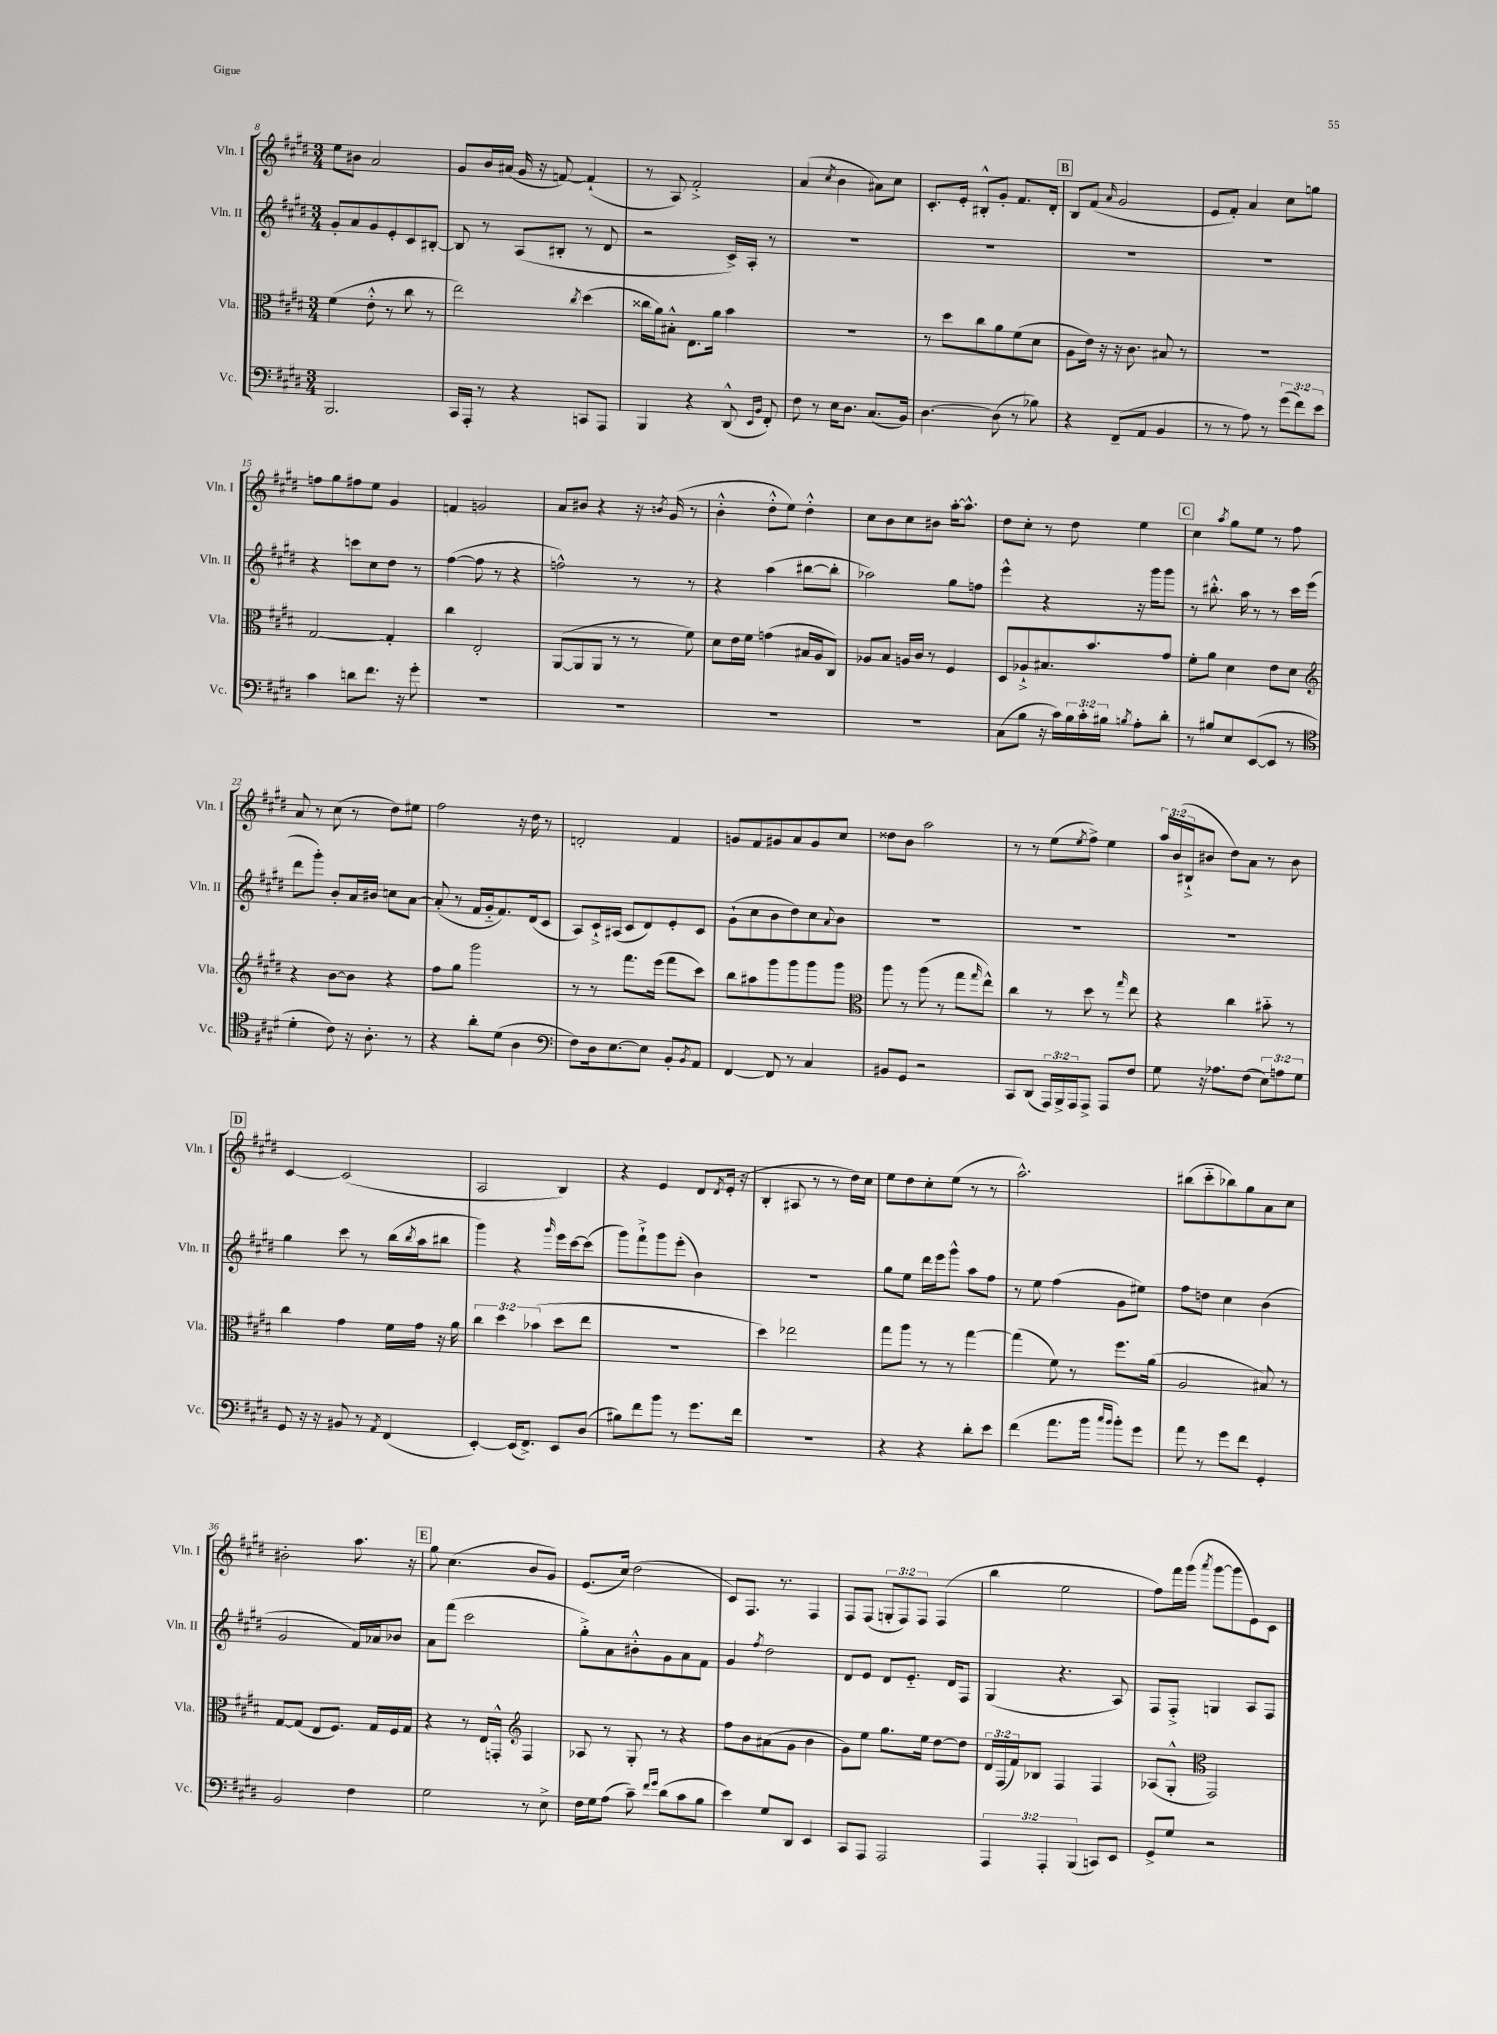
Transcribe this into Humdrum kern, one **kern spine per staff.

**kern	**kern	**kern	**kern
*staff4	*staff3	*staff2	*staff1
*clefF4	*clefC3	*clefG2	*clefG2
*k[f#c#g#d#]	*k[f#c#g#d#]	*k[f#c#g#d#]	*k[f#c#g#d#]
*M3/4	*M3/4	*M3/4	*M3/4
2.BBB/	(4f#\	8g#'/L	8ee\L
.	.	8a/	8b#\J
.	8e'^^\	8g#/	2a/
.	8r	8e'/	.
.	8cc#\	8c#/	.
.	8r	[8B#'/J	.
=	=	=	=
16CC#/LL	2ee\)	8B#/]	8g#/L
16AAA'/JJ	.	.	.
8r	.	8r	16b/L
.	.	.	(16a#/JJ
4r	.	(8A/L	16g#/
.	.	.	16r
.	.	8B#'/J	[8f/)
.	8qcc#/	.	.
8CC/L	(4dd#\	8r	(4f`/]
8AAA/J	.	8d#/	.
=	=	=	=
4BBB/	16cc##\LL	2r	8r
.	16a\J)	.	.
.	8B#'^^\J	.	8A/)
4r	8.E\L	.	2f#'^/
.	16a\Jk	.	.
(8DD#^^/	4b\	16c#^/LL)	.
.	.	16A'/JJ	.
16qqEE/LL	.	.	.
16qqBB/JJ	.	.	.
8FF#'/)	.	8r	.
=	=	=	=
8F#\	2.r	2.r	(4a/
8r	.	.	.
.	.	.	8qcc#/
16E\LK	.	.	4b\
8.D#\J	.	.	.
(8.C#/L	.	.	8a#\L)
.	.	.	8cc#\J
16BB/Jk)	.	.	.
=	=	=	=
[4.D#\	8r	2.r	8.c#'/L
.	8dd#\L	.	.
.	.	.	16e'/Jk
.	8cc#\	.	8B#'^^/L
(8D#\]	8a\	.	8g#'/J
8r	(8f#\	.	8.f#/L
8B-\)	8d#\J	.	.
.	.	.	16d#'/Jk
=	=	=	=
4r	8A\L	2.r	8B/L
.	16e\Jk)	.	(8f#/J
.	16r	.	.
.	.	.	16qqa/
(8FF#~/L	16r	.	2g#/
.	8.c#\	.	.
8AA/J	.	.	.
4BB/	8B#/	.	.
.	8r	.	.
=	=	=	=
8r	2.r	2.r	8e/L
8r	.	.	8f#'/J)
8A\)	.	.	4a/
8r	.	.	.
(12g#\L	.	.	8cc#\L
12f#\)	.	.	.
.	.	.	8gg\J
12e\J	.	.	.
=	=	=	=
4c#\	[2G#/	4r	8ff\L
.	.	.	8gg#\
8d\L	.	8ccc\L	8ff#\
8.f#\J	.	8cc#\	8ee\J
.	4G#'/]	8dd#\J	4g#/
16r	.	.	.
8g#'\	.	8r	.
=	=	=	=
2.r	4cc#\	([4ff#\	4f/
.	2E'/	8ff#\]	2g/
.	.	8r	.
.	.	4r	.
=	=	=	=
2.r	([8AA/L	2ff^^\)	8a/L
.	8AA/]	.	8b#/J
.	8AA/J	.	4r
.	8r	.	.
.	8r	8r	16r
.	.	.	8qb/
.	.	.	(16g#/
.	8f#\)	8r	8r
=	=	=	=
2.r	8d#\L	4r	4b'^^\
.	16e\L	.	.
.	16f#\JJ	.	.
.	(4g\	(4aa\	8dd#'^^\L
.	.	.	8ee\J)
.	16B#/LL	[8bb#\L	4dd#'^^\
.	16A/J	.	.
.	8C#/J)	8bb#'\]J	.
=	=	=	=
2.r	8A-/L	2aa-\)	8cc#\L
.	8B/J	.	8b\
.	16A/LL	.	8cc#\
.	16c#/JJ	.	.
.	8r	.	8b#\J
.	4F#/	8gg#\L	[16aa'\LK
.	.	.	8.aa^^\]J
.	.	8ff\J	.
=	=	=	=
(8C#\L	8D#/L	4eee^^\	8dd#\L
8B\J	8A-`^/	.	8cc#'\J
16r	8.B#/	4r	8r
16c#\LL)	.	.	.
24B\	.	.	8dd#\
24c#'\	.	.	.
.	8.b/	.	.
24B#\JJ	.	.	.
8qB/	.	.	.
8A'\L	.	16r	4ee\
.	.	16ggg#\LK	.
8d#'\J	8g#/J	8ggg#\J	.
=	=	=	=
8r	8f#'\L	8r	4cc#\
8B#/L	8a\J	8.bb#'^^\	.
.	.	.	8qaa/
8E/	4d#\	.	8gg#\L
.	.	16aa\	.
([8EE/	.	8r	8ee\J
8EE/]J	8e\L	8r	8r
8r	8d#\J	16ccc#\LL	8ff#\
.	.	(16eee\JJ	.
=	=	=	=
*clefC4	*clefG2	*	*
4d#'\	4r	8ddd#\L	8a/
.	.	8ggg#'\J)	8r
8c#\)	[8b\L	8b'/L	(8cc#\
16r	8b\]J	16a/L	8r
8.A'\	.	16b#/JJ	.
.	4r	8cc\L	8dd#\L)
8r	.	[8a\J	8ee#\J
=	=	=	=
4r	8ff#\L	(8a'/]	2ff#\
.	8gg#\J	8r	.
8a'\L	2ggg#\	16f#/LL	.
.	.	16g#'~/J	.
(8d#\J	.	8.f#/)	.
4A\	.	.	16r
.	.	(16d#/k	16dd#\
.	.	8c#/J	8r
=	=	=	=
*clefF4	*	*	*
8F#\L)	8r	8A/L)	2d'/
16D#\k	8r	16c#`^/L	.
[8.E\	.	(16A#/JJ	.
.	8.fff#\L	8c#/L	.
8E\]J	.	8d#/)	.
.	(16eee\Jk	.	.
8BB'/L	8fff#\L	8e'/	4f#/
8qBB/	.	.	.
8AA/J	8ccc#\J)	8c#/J	.
=	=	=	=
[4FF#/	8bb\L	(8g#`\L	8g/L
.	8aa#\	8cc#\	8f#/
8FF#/]	8ggg#\	8b\	8g#/
8r	8ggg#\	8dd#\)	8a/
4C#/	8ggg#\	8cc#\	8g#/
.	.	8qqa/	.
.	8ggg#\J	8b\J	8cc#/J
=	=	=	=
*	*clefC3	*	*
8BB#/L	8aa\	2.r	8dd##\L
8GG#/J	8r	.	8b\J
2r	(8aa\	.	2aa\
.	8r	.	.
.	8gg#\L	.	.
.	16qqgg#/	.	.
.	8ee^^\J)	.	.
=	=	=	=
8CC#/L	4cc#\	2.r	8r
(8DD#/J	.	.	8r
24AAA/LL)	8r	.	(8ee\L
24BBB^/	.	.	.
24AAA/J	.	.	.
.	.	.	8qee/
8AAA^/J	8dd#\	.	8ff#^\J)
8AAA/L	8r	.	4ee\
.	16qqgg#/	.	.
8F#/J	8ee\	.	.
=	=	=	=
8G#\	4r	2.r	24aa/LL
.	.	.	(24b/
.	.	.	24B#`^/J
16r	.	.	8b#/J
8.A-\L	.	.	.
.	4cc#\	.	8dd#\L)
(8F#\J	.	.	8a\J
12E\L)	8b#'~\	.	8r
12A\	.	.	.
.	8r	.	8b#\
12G#\J	.	.	.
=	=	=	=
8GG#/	4cc#\	4gg#\	[4c#/
16r	.	.	.
16r	.	.	.
8BB#/	4g#\	8ccc#\	(2c#/]
8r	.	8r	.
8qAA/	.	.	.
(4FF#/	16f#\LL	(16bb\LL	.
.	.	8qbb/	.
.	16g#\JJ	16aa\J	.
.	16r	8bb#\J	.
.	16a\	.	.
=	=	=	=
[4EE'/)	6cc#\	4ggg#\)	2A/
.	6dd#\	.	.
(16EE/]LK	.	4r	.
8.FF#^/J)	.	.	.
.	(6b-\	.	.
.	.	16qqggg#/	.
8EE/L	8dd#\L	16eee\LL	4B/)
.	.	[16ccc#\J	.
(8D#/J	8ee\J	(8ccc#\]J	.
=	=	=	=
8B#\L)	2.r	8ggg#\L)	4r
8f#\	.	8fff#`^\	.
8b\J	.	8ggg#\	4e/
8r	.	(8eee'\J	.
8.g#\L	.	4b\)	8d#/L
.	.	.	8qd#/
.	.	.	(16e'/Jk
16f#\Jk	.	.	16r
=	=	=	=
2.r	4dd#\)	2.r	4B'/
.	2ee-\	.	8A#/
.	.	.	8r
.	.	.	8r
.	.	.	16dd#\LL)
.	.	.	16cc#\JJ
=	=	=	=
4r	8gg#\L	8gg#\L	8ee\L
.	8aa\J	8ee\J	8dd#\
4r	8r	16ddd#\LL	8cc#'\
.	.	16eee\J	.
.	8r	8ggg#^^\J	(8ee\J
8d#'\L	[4gg#\	8aa\L	8r
8e\J	.	8ff#\J	8r
=	=	=	=
(4f#\	(4gg#\]	8r	2.aa^^\)
.	.	8ee\	.
8.a\L	8f#\)	(4ff#\	.
.	8r	.	.
16b\Jk	.	.	.
16qqcc#/LL	.	.	.
16qqb/JJ	.	.	.
8b'\L)	8.ff#\L	8g#\L	.
8g#\J	.	8ee#\J)	.
.	(16a\Jk	.	.
=	=	=	=
8a\	2A/	8ff#\L	(8bb#\L
8r	.	8dd\J	8ccc#'~\
8g#\L	.	4cc#\	8bb-\)
8f#\J	.	.	8gg#\
4GG#'/	8B#/)	(4b\	8a\
.	8r	.	8cc#\J
=	=	=	=
2BB/	[8G#/L	2g#/	2b#'\
.	(8G#/]J	.	.
.	8E/L	.	.
.	8.F#/J)	.	.
4F#\	.	16f#/LL)	8.aa\
.	16G#/LL	16a-/J	.
.	16F#/	8b-/J	.
.	16G#/JJ	.	16r
=	=	=	=
2G#\	4r	8a\L	8gg#\
.	.	(8fff#\J	(4.cc#\
.	8r	2ccc#\	.
.	16E/LL	.	.
.	16GG'^^/JJ	.	.
*	*clefG2	*	*
8r	4F#/	.	8b/L
8E^\	.	.	8g#/J)
=	=	=	=
16F#\LL	8A-/	8gg#'^\L)	(8.e/L
16G#\J	.	.	.
(8A\J	8r	8a\	.
.	.	.	16cc#/Jk)
8c#~\)	8G#'/	8b#'^^\	(2dd#\
16qqf#/LL	.	.	.
16qqg#/JJ	.	.	.
(8d#\L	8r	8g#\	.
8c#\	4r	8a\	.
8B\J	.	8f#\J	.
=	=	=	=
4e\)	8ff#\L	4g#/	8c#/L)
.	8b\	.	8.F#/J
.	.	8qff#/	.
8G#/L	(8a#\	2dd#\	.
.	.	.	8.r
8DD#/J	8g#\J	.	.
4EE/	4b\	.	4F#/
=	=	=	=
8CC#/L	8g#\L)	8d#/L	8F#/L
8AAA/J	8ee\J	8e/J	(8F#/J
2AAA/	8.gg#\L	8d#/L	12G'/L
.	.	.	12F#/)
.	.	8.e'~/J	.
.	.	.	12F#/J
.	16ee\Jk	.	.
.	[8dd#\L	.	(4F#/
.	.	16d#/LK	.
.	8dd#\]J	8F#/J	.
=	=	=	=
6AAA/	24d#/LL	(4G#/	4bb\
.	(24F#/	.	.
.	24f#/J)	.	.
.	8B-/J	.	.
6AAA'/	.	.	.
.	4F#/	4.r	2ee\
(6BBB/	.	.	.
8CC/L)	4F#/	.	.
8EE/J	.	8A/)	.
=	=	=	=
8GG#^/L	(8A-/L	8F#/L	8ff#\L)
8G#/J	8G#'^^/J	8F#'^/J	16fff#\L
.	.	.	(16ggg#\JJ
*	*clefC3	*	*
.	.	.	8qaaa/
2r	2GG#/)	4G/	[8ggg#\L
.	.	.	8ggg#\]
.	.	8A/L	8e\)
.	.	8F#/J	8c#\J
==	==	==	==
*-	*-	*-	*-
